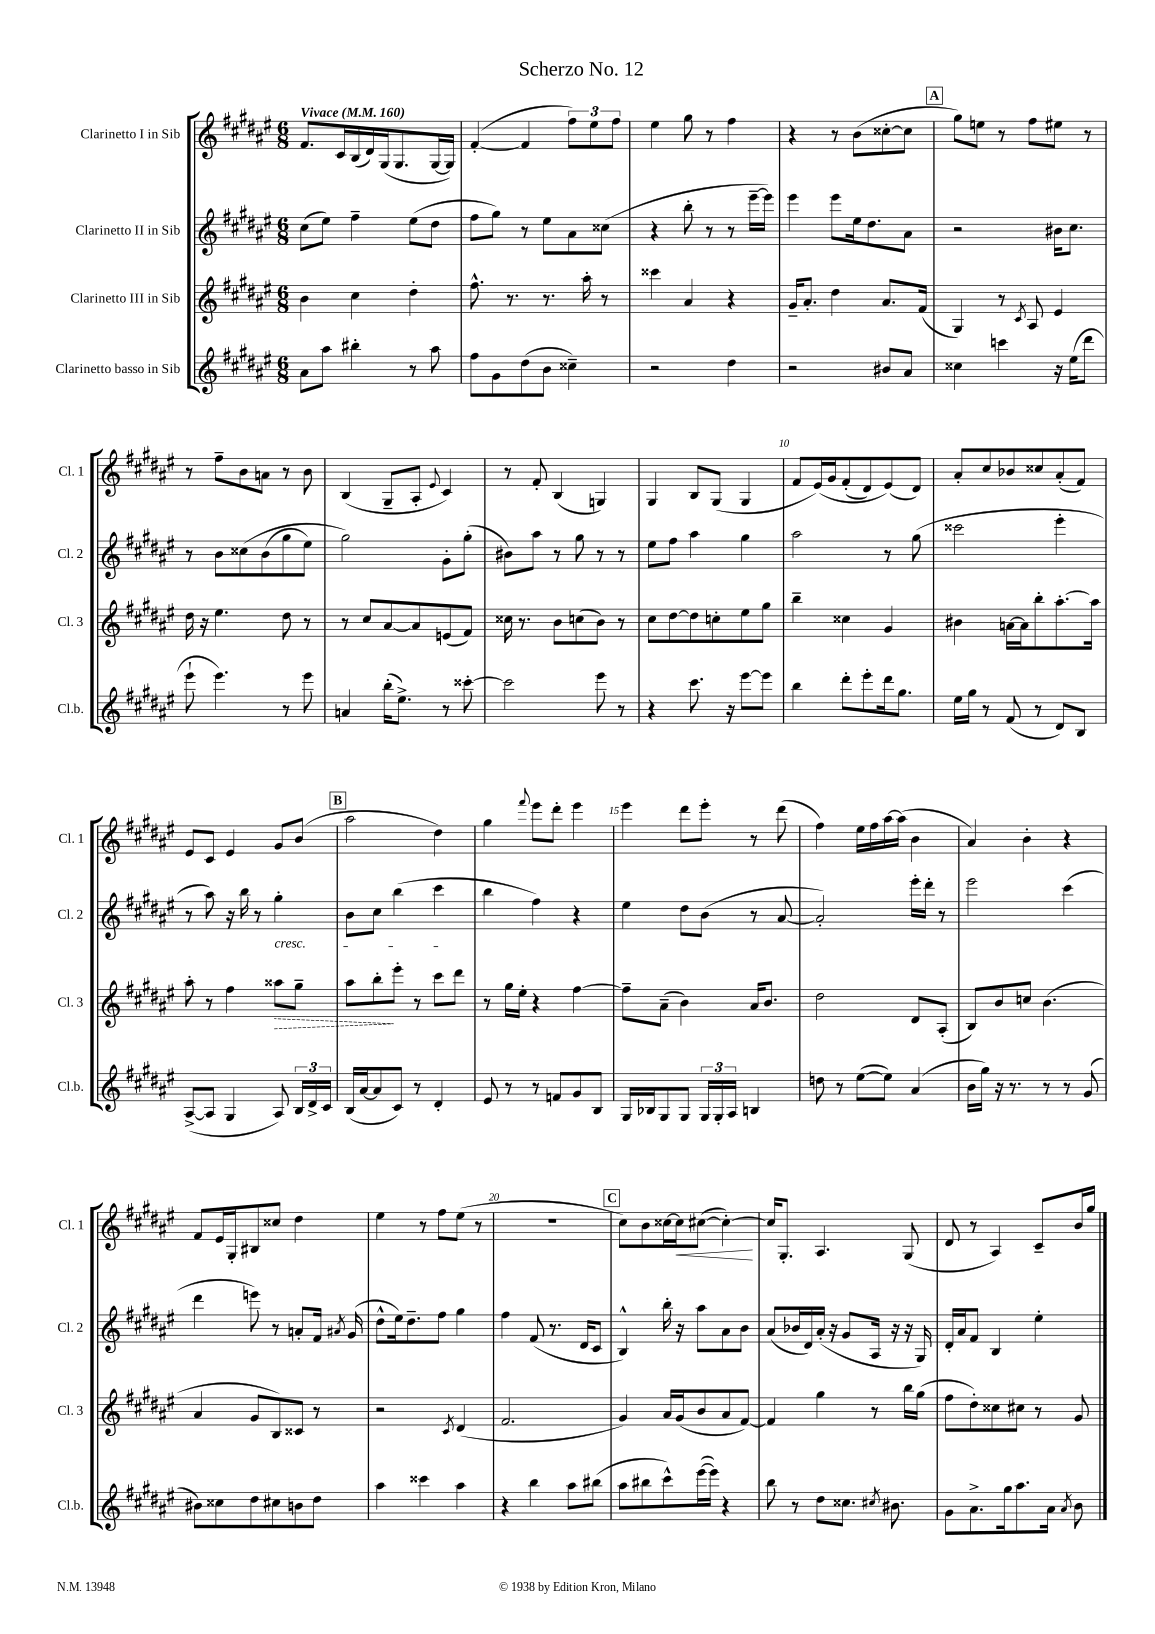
\header { title = "Scherzo No. 12" }
<<
\new StaffGroup <<
\new Staff = "s0" \with { instrumentName = "Clarinetto I in Sib" shortInstrumentName = "Cl. 1" } {
    \clef treble \key fis \major \numericTimeSignature \time 6/8 \tempo "Vivace" 4 = 160
    \autoBeamOff fis'8.[ cis'16 b16( dis'16) gis16( gis8. gis16~ gis16]) |
    fis'4~-.( fis'4 \tuplet 3/2 { fis''8[) eis''8 fis''8] } |
    eis''4 gis''8 r8 fis''4 |
    r4 r8 b'8[( cisis''8~-. cisis''8] |
    \mark \markup { \box "A" } gis''8[) e''8] r8 fis''8[ eis''8] r8 |
    r8 fis''8[-- b'8 a'8] r8 b'8 |
    b4( gis8[-- ais8]-. \appoggiatura { eis'8 } cis'4) |
    r8 fis'8-. b4( g4) |
    gis4 b8[ gis8]( gis4 |
    fis'8[ eis'16)\( gis'16 fis'8-.( dis'8) eis'8(\) dis'8]) |
    ais'8[-. cis''8 bes'8 cisis''8 ais'8-.( fis'8]) |
    eis'8[ cis'8] eis'4 gis'8[ b'8]( |
    \mark \markup { \box "B" } ais''2 dis''4) |
    gis''4 \appoggiatura { fis'''8 } eis'''8[ dis'''8]-. eis'''4 |
    eis'''4 dis'''8[ eis'''8]-. r8 dis'''8( |
    fis''4) eis''16[ fis''16 ais''16~ ais''16]( b'4 |
    ais'4) b'4-. r4 |
    fis'8[ eis'16 gis16-. bis8 cisis''8] dis''4 |
    eis''4 r8 fis''8[ eis''8]( r8 |
    R2. |
    \mark \markup { \box "C" } cis''8[) b'8 cisis''16~ cisis''16\< cis''8]~( cis''4~-.\!) |
    cis''16[ gis8.]-. ais4. gis8( |
    dis'8 r8 ais4) cis'8[-- b'16 gis''16] \bar "|." |
}
\new Staff = "s1" \with { instrumentName = "Clarinetto II in Sib" shortInstrumentName = "Cl. 2" } {
    \clef treble \key fis \major \numericTimeSignature \time 6/8
    \autoBeamOff cis''8[( eis''8]) fis''4-- eis''8[( dis''8] |
    fis''8[ gis''8]) r8 eis''8[ ais'8 cisis''8]( |
    r4 b''8-. r8 r8 eis'''16[~-- eis'''16]) |
    eis'''4 eis'''8[ eis''16 dis''8. ais'8] |
    \mark \markup { \box "A" } r2 bis'16[ cis''8.] |
    r8 b'8[ cisis''8\( b'8( gis''8 eis''8]) |
    gis''2\) gis'8[-. gis''8]-.( |
    bis'8[) ais''8] r8 gis''8 r8 r8 |
    eis''8[ fis''8] ais''4 gis''4 |
    ais''2 r8 gis''8( |
    cisis'''2 eis'''4-. |
    r8 ais''8) r16 b''16 r8 gis''4-.\cresc |
    \mark \markup { \box "B" } b'8[ cis''8] b''4( cis'''4\! |
    b''4 fis''4) r4 |
    eis''4 dis''8[ b'8]( r8 ais'8~ |
    ais'2-.) eis'''16[-. dis'''16]-. r8 |
    eis'''2 cis'''4( |
    dis'''4 e'''8) r8 a'8[-. fis'16] \acciaccatura { ais'8 } gis'16( |
    dis''8[-^ eis''16) dis''8.-- fis''8] gis''4 |
    fis''4 fis'8( r8. dis'16[ cis'8] |
    \mark \markup { \box "C" } b4-^) b''16-. r16 ais''8[ ais'8 b'8] |
    ais'8[( bes'16 dis'16) ais'16]-.( r16 gis'8[ ais16] r16 r16 gis16) |
    dis'16[-. ais'16 fis'8] b4 eis''4-. \bar "|." |
}
\new Staff = "s2" \with { instrumentName = "Clarinetto III in Sib" shortInstrumentName = "Cl. 3" } {
    \clef treble \key fis \major \numericTimeSignature \time 6/8
    \autoBeamOff b'4 cis''4 dis''4-. |
    fis''8.-^ r8. r8. ais''16-. r8 |
    cisis'''4 ais'4 r4 |
    gis'16[-- ais'8.]-. dis''4 ais'8.[ fis'16]( |
    \mark \markup { \box "A" } gis4) r8 \acciaccatura { cis'8 } ais8 eis'4 |
    dis''16 r16 eis''4. dis''8 r8 |
    r8 cis''8[ ais'8~ ais'8 e'8( fis'8]) |
    cisis''16 r8. b'8[ c''8( b'8]) r8 |
    cis''8[ dis''8~ dis''8 c''8-. eis''8 gis''8] |
    b''4-- cisis''4 gis'4 |
    bis'4 a'16[~ a'16 b''8-. ais''8.~-. ais''16] |
    ais''8-. r8 fis''4 \once \override Hairpin.style = #'dashed-line aisis''8[\> gis''8]-- |
    \mark \markup { \box "B" } ais''8[ b''8-.\! eis'''8]-. r8 cis'''8[ dis'''8] |
    r8 gis''16[ eis''16]-. r4 fis''4~ |
    fis''8[-- ais'8]--( b'4) ais'16[ b'8.] |
    dis''2 dis'8[ ais8]-.( |
    b8[) b'8 c''8] b'4.( |
    ais'4 gis'8[ b8) cisis'8] r8 |
    r2 \acciaccatura { cis'8 } dis'4( |
    fis'2. |
    \mark \markup { \box "C" } gis'4) ais'16[ gis'16( b'8 ais'8 fis'8]~) |
    fis'4 gis''4 r8 b''16[ gis''16]( |
    fis''8[ dis''8-.) cisis''8 cis''8] r8 gis'8 \bar "|." |
}
\new Staff = "s3" \with { instrumentName = "Clarinetto basso in Sib" shortInstrumentName = "Cl.b." } {
    \clef treble \key fis \major \numericTimeSignature \time 6/8
    \autoBeamOff ais'8[ ais''8] bis''4-. r8 ais''8 |
    fis''8[ gis'8 dis''8( b'8] cisis''4--) |
    r2 dis''4 |
    r2 bis'8[ ais'8] |
    \mark \markup { \box "A" } cisis''4 c'''4 r16 eis''16[( dis'''8] |
    eis'''8-! eis'''4.) r8 eis'''8 |
    a'4 b''16[-.( eis''8.]->) r8 cisis'''8~-. |
    cisis'''2 eis'''8 r8 |
    r4 cis'''8. r16 eis'''8[~ eis'''8] |
    b''4 dis'''8[-. eis'''8-. dis'''16 gis''8.] |
    eis''16[ gis''16] r8 fis'8( r8 dis'8[) b8] |
    ais8[~->( ais8] gis4 ais8) \tuplet 3/2 { b16[ dis'16-> cis'16] } |
    \mark \markup { \box "B" } b16[( ais'16~ ais'8 cis'8]) r8 dis'4-. |
    eis'8 r8 r8 f'8[ gis'8 b8] |
    gis16[ bes16 gis8 gis8] \tuplet 3/2 { gis16[ gis16-. ais16] } b4 |
    d''8 r8 eis''8[~( eis''8]) ais'4( |
    b'16[ gis''16]) r16 r8. r8 r8 gis'8( |
    bis'8[) cisis''8 dis''8 cis''8 b'8 dis''8] |
    ais''4 cisis'''4 ais''4 |
    r4 b''4 ais''8[ bis''8]( |
    \mark \markup { \box "C" } ais''8[ bis''8 cis'''8-^) eis'''16~( eis'''16]) r4 |
    b''8 r8 dis''8[ cisis''8.] \acciaccatura { cis''8 } bis'8. |
    gis'8[ ais'8.-> gis''16 ais''8. ais'16] \acciaccatura { ais'8 } b'8 \bar "|." |
}
>>
>>
\layout { \context { \Score \override BarNumber.break-visibility = ##(#f #t #t) barNumberVisibility = #(every-nth-bar-number-visible 5) } }
